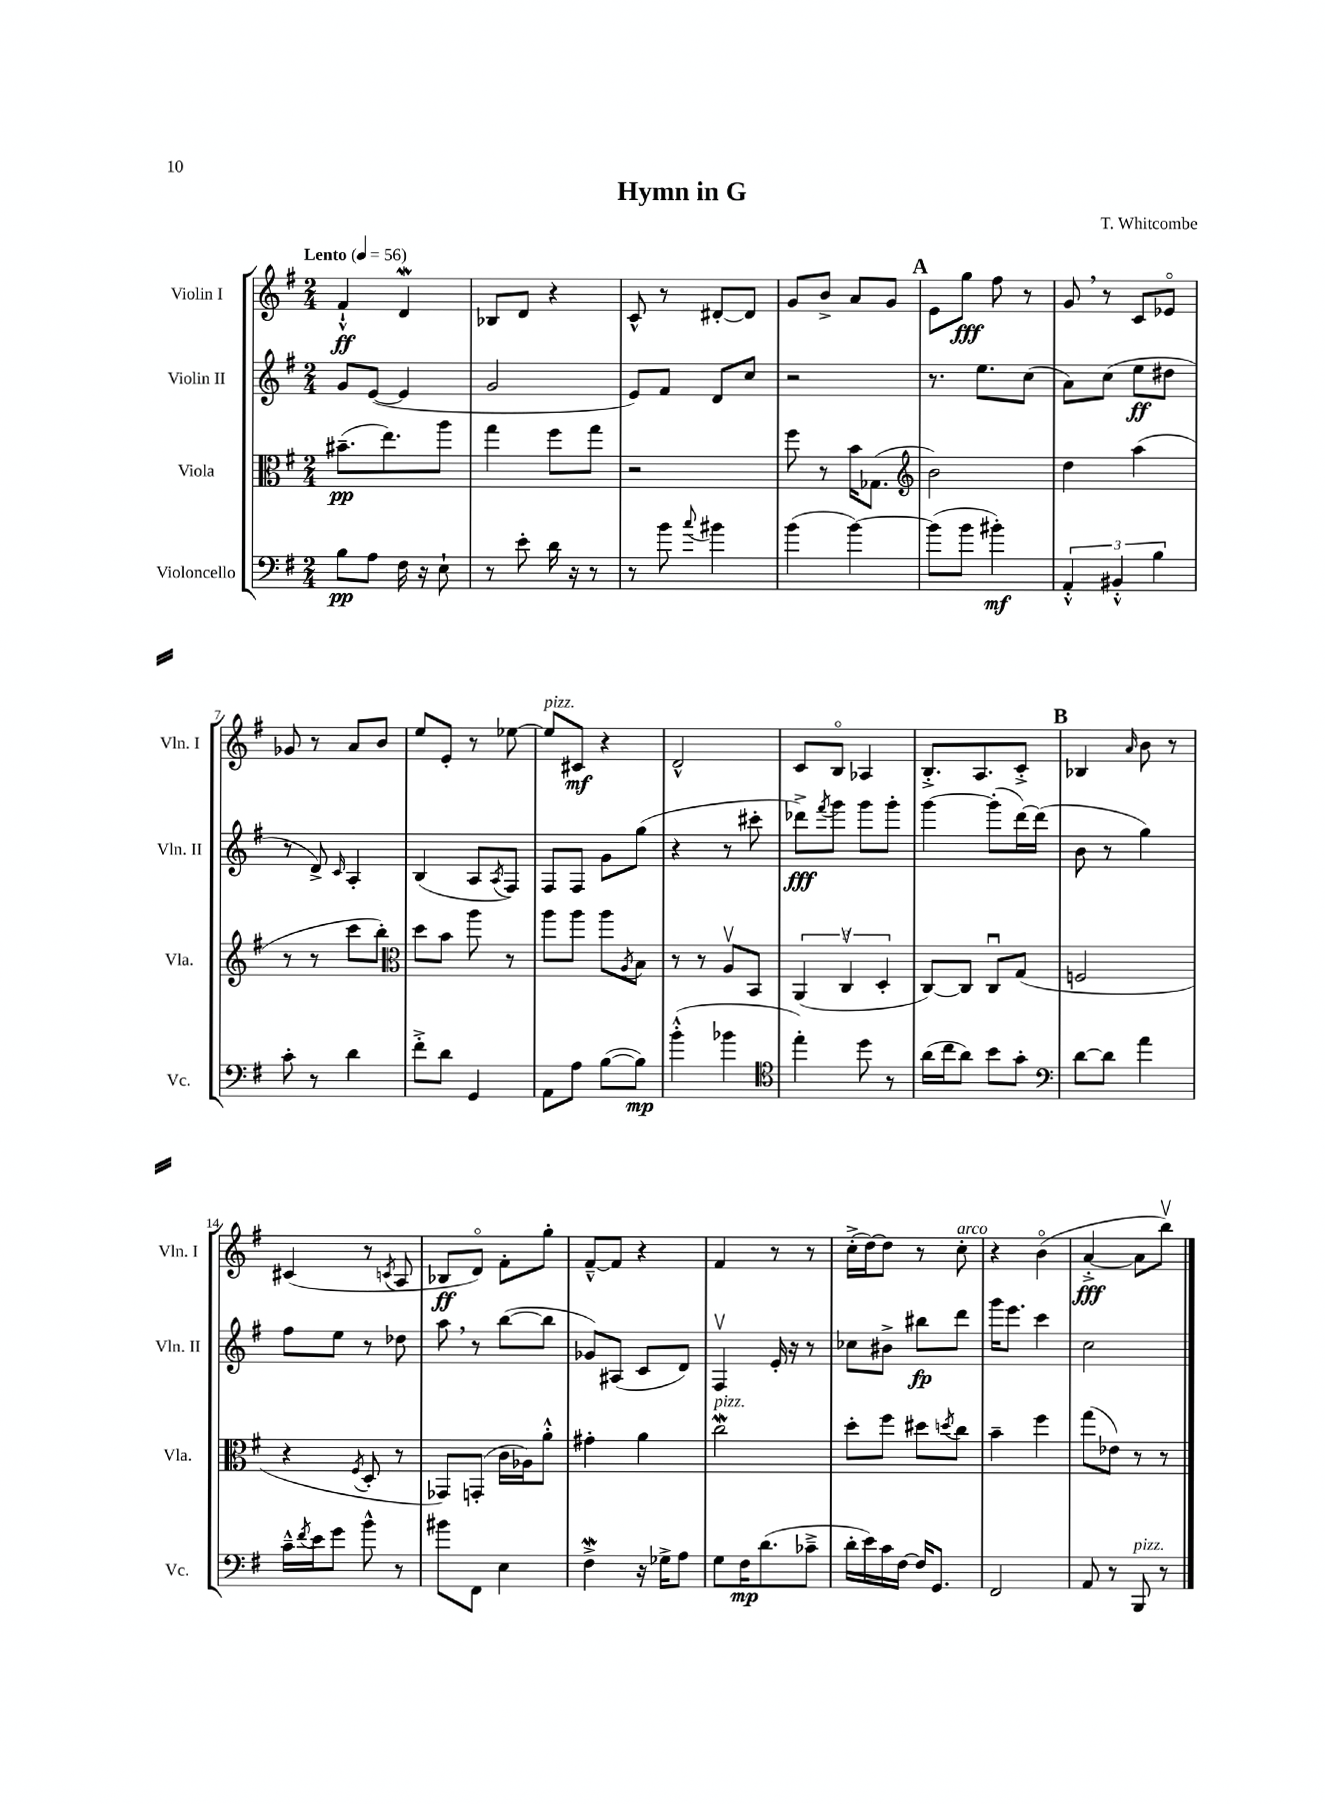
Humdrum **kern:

**kern	**kern	**kern	**kern
*staff4	*staff3	*staff2	*staff1
*clefF4	*clefC3	*clefG2	*clefG2
*k[f#]	*k[f#]	*k[f#]	*k[f#]
*M2/4	*M2/4	*M2/4	*M2/4
*MM56	*MM56	*MM56	*MM56
8B\L	(8.b#~\L	8g/L	4f#`^^/
8A\J	.	([8e/J	.
.	8.ee\)	.	.
16F#\	.	4e/]	4d/
16r	.	.	.
8E`\	8aa\J	.	.
=	=	=	=
8r	4gg\	2g/	8B-/L
8e'\	.	.	8d/J
16d\	8ff#\L	.	4r
16r	.	.	.
8r	8gg\J	.	.
=	=	=	=
8r	2r	8e/L)	8c^^/
8b\	.	8f#/J	8r
8qqcc/	.	.	.
4b#\	.	8d/L	[8d#'/L
.	.	8cc/J	8d#/]J
=	=	=	=
(4b\	8ff#\	2r	8g/L
.	8r	.	8b^/J
[4b\)	16b\LK	.	8a/L
.	(8.G-\J	.	.
.	.	.	8g/J
=	=	=	=
*	*clefG2	*	*
(8b\]L	2b\)	8.r	8e\L
8b\J	.	.	8gg\J
.	.	8.ee\L	.
4b#'\)	.	.	8ff#\
.	.	(8cc\J	8r
=	=	=	=
6AA'^^/	4dd\	8a\L)	8g/
.	.	(8cc\J	8r
6BB#'^^/	.	.	.
.	(4aa\	8ee\L	8c/L
6B\	.	.	.
.	.	8dd#\J	8e-o/J
=	=	=	=
8c'\	8r	8r	8g-/
8r	8r	8d^/)	8r
.	.	16qqc/	.
4d\	8ccc\L	4A'/	8a/L
.	8bb'\J)	.	8b/J
=	=	=	=
*	*clefC3	*	*
8f#'^\L	8dd\L	(4B/	8ee/L
8d\J	8b\J	.	8e'/J
4GG/	8aa\	8A/L	8r
.	.	8qA/	.
.	8r	8F#/J)	[8ee-\
=	=	=	=
8AA\L	8aa\L	8F#/L	8ee-/]L
8A\J	8aa\J	8F#/J	8c#/J
([8B\L	8aa\L	8g\L	4r
.	8qA/	.	.
8B\]J)	8B\J	(8gg\J	.
=	=	=	=
(4b'^^\	8r	4r	2d^^/
.	8r	.	.
4b-\	8Av/L	8r	.
.	8BB/J	8ccc#'\	.
=	=	=	=
*clefC4	*	*	*
4ee'\)	(6AA/	8ddd-^\L)	8c/L
.	.	8qfff#/	.
.	.	8ggg\J	8Bo/J
.	6Cv/	.	.
8dd\	.	8ggg\L	4A-/
.	6D'/	.	.
8r	.	8ggg'\J	.
=	=	=	=
(16a\LL	[8C/L)	[4ggg\	8.B'^/L
16cc\J	.	.	.
8a\J)	8C/]J	.	.
.	.	.	8.A/
8b\L	8Cu/L	(8ggg'\]L	.
8g'\J	(8G/J	[16ddd\L)	8c'^/J
.	.	(16ddd\]JJ	.
=	=	=	=
*clefF4	*	*	*
[8d\L	2F/	8b\	4B-/
8d\]J	.	8r	.
.	.	.	16qqa/
4a\	.	4gg\)	8b\
.	.	.	8r
=	=	=	=
16c~^^\LL	4r	8ff#\L	(4c#/
8qf#/	.	.	.
16e\J	.	.	.
8g\J	.	8ee\J	.
.	8qF#/	.	.
8b^^\	8D'/	8r	8r
.	.	.	8qc/
8r	8r	8dd-\	8A/
=	=	=	=
8b#\L	8GG-/L)	8aa\	8B-/L
8FF#\J	(8GG'/J	8r	8do/J)
4E\	16c\LL	([8bb\L	8f#'\L
.	16A-\J)	.	.
.	8a'^^\J	8bb\]J	8gg'\J
=	=	=	=
4F#^\	4g#'\	8g-/L)	[8f#~^^/L
.	.	(8A#/J	8f#/]J
16r	4a\	8c/L	4r
16G-^\LK	.	.	.
8A\J	.	8d/J)	.
=	=	=	=
8G\L	2cc\	4F#v/	4f#/
16F#\K	.	.	.
(8.d\	.	.	.
.	.	16e'/	8r
.	.	16r	.
8c-~^\J	.	8r	8r
=	=	=	=
16d'\LL	8dd'\L	8cc-\L	(16cc'^\LL
16e\)	.	.	[16dd\J)
16c\	8ff#\J	8b#^\J	8dd\]J
[16F#\JJ	.	.	.
16F#/]LK	8dd#\L	8bb#\L	8r
8.GG/J	.	.	.
.	8qdd/	.	.
.	8cc\J	8ddd\J	8cc'\
=	=	=	=
2FF#/	4b~\	16ggg\LK	4r
.	.	8.eee\J	.
.	4ff#\	4ccc\	(4bo\
=	=	=	=
8AA/	(8gg\L	2cc\	[4a'^/
8r	8e-\J)	.	.
8BBB/	8r	.	8a\]L
8r	8r	.	8bbv\J)
==	==	==	==
*-	*-	*-	*-
